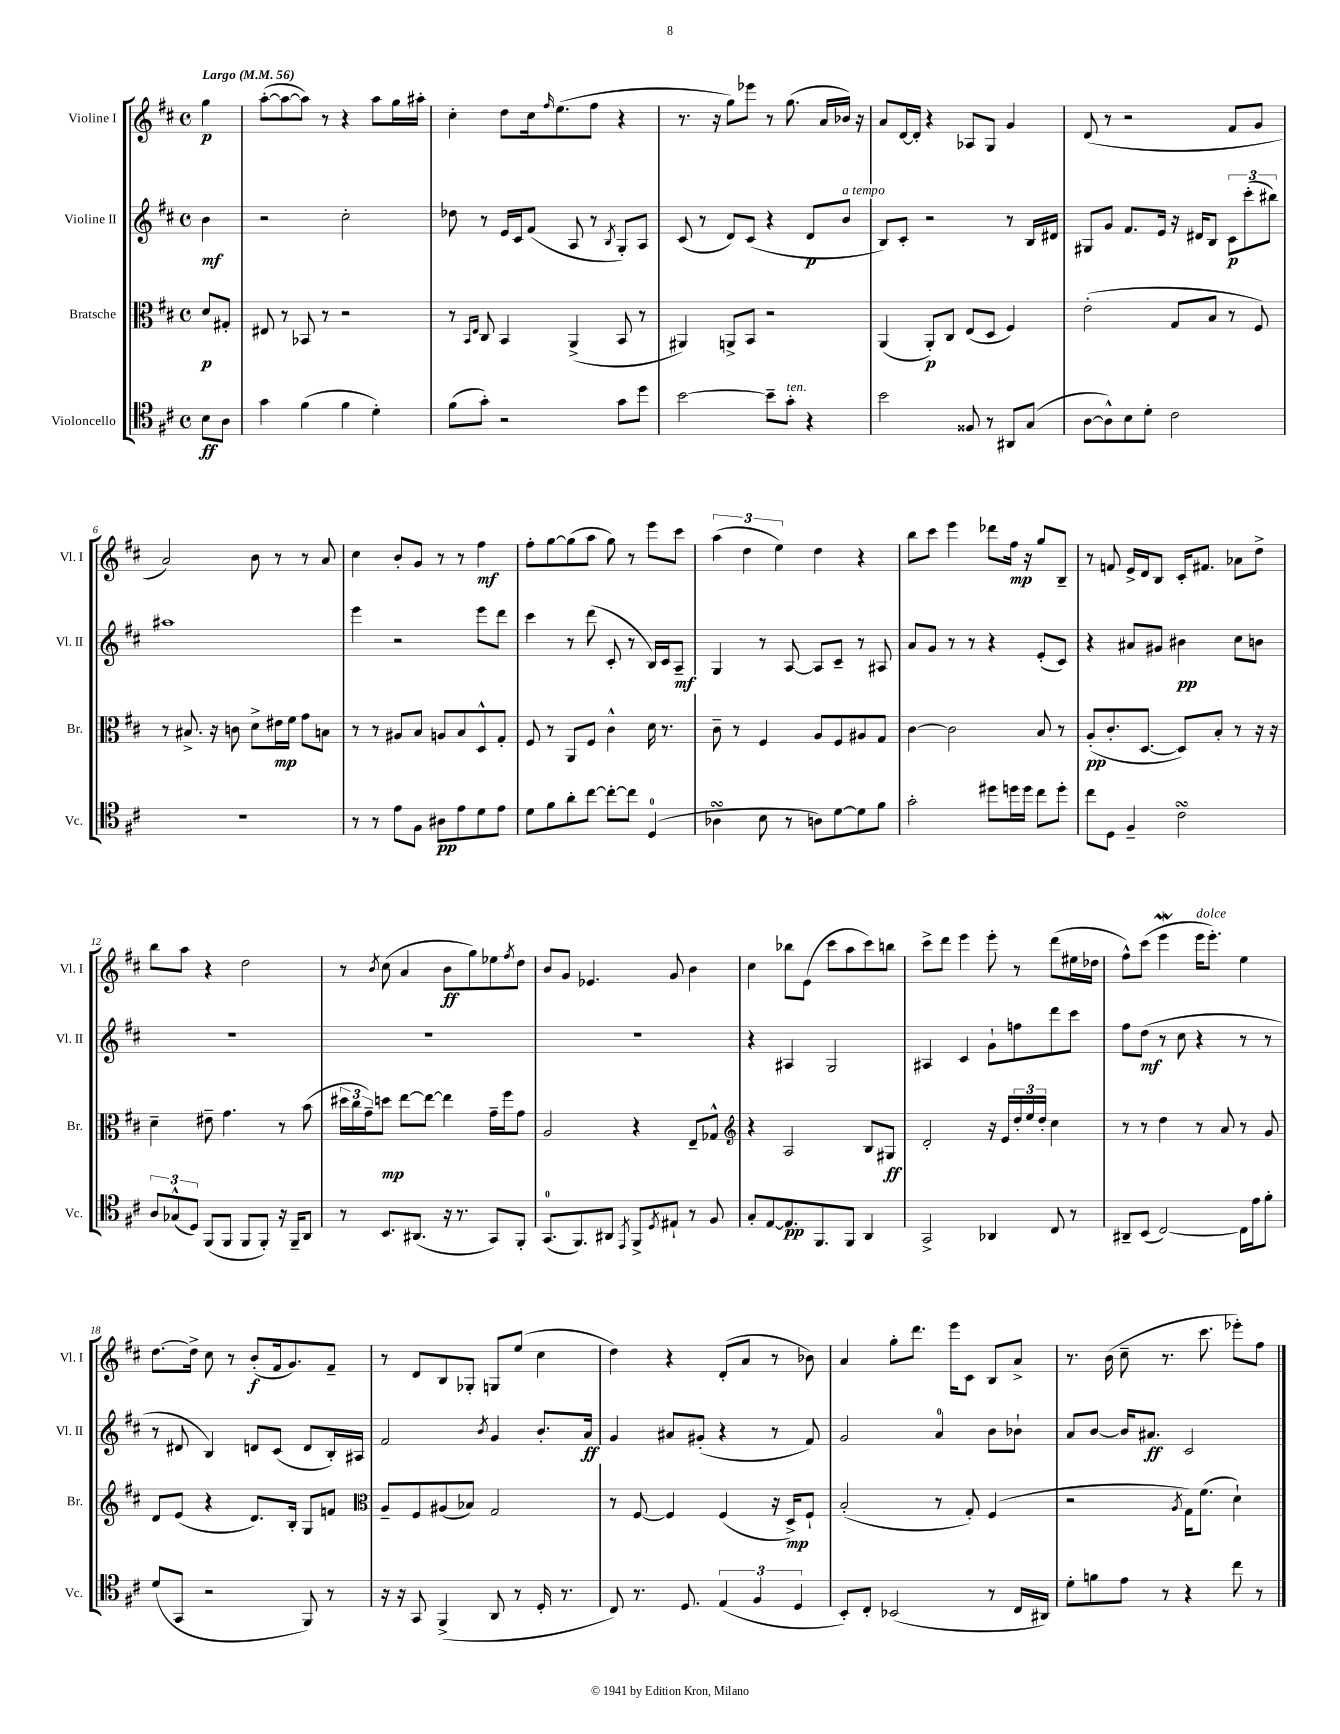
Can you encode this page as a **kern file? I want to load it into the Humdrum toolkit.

**kern	**dynam	**kern	**dynam	**kern	**dynam	**kern	**dynam
*part4	*part4	*part3	*part3	*part2	*part2	*part1	*part1
*staff4	*staff4	*staff3	*staff3	*staff2	*staff2	*staff1	*staff1
*I"Violoncello	*	*I"Bratsche	*	*I"Violine II	*	*I"Violine I	*
*I'Vc.	*	*I'Br.	*	*I'Vl. II	*	*I'Vl. I	*
*clefC4	*	*clefC3	*	*clefG2	*	*clefG2	*
*k[f#c#]	*	*k[f#c#]	*	*k[f#c#]	*	*k[f#c#]	*
*M4/4	*	*M4/4	*	*M4/4	*	*M4/4	*
*met(c)	*	*met(c)	*	*met(c)	*	*met(c)	*
*MM56	*	*MM56	*	*MM56	*	*MM56	*
=	=	=	=	=	=	=	=
!	!	!	!	!	!	!LO:TX:a:B:t=Largo	!
8B\L	ff	8d/L	p	4b\	mf	4gg\	p
8A\J	.	8G#X'/J	.	.	.	.	.
=1	=1	=1	=1	=1	=1	=1	=1
4g\	.	8E#X/	.	2r	.	([8aa'\L	.
.	.	8r	.	.	.	8aa\_	.
(4f#\	.	8BB-X/	.	.	.	8aa\J])	.
.	.	8r	.	.	.	8r	.
4f#\	.	2r	.	2cc#'\	.	4r	.
4d'\)	.	.	.	.	.	8aa\L	.
.	.	.	.	.	.	16gg\L	.
.	.	.	.	.	.	16aa#X'\JJ	.
=2	=2	=2	=2	=2	=2	=2	=2
(8f#\L	.	8r	.	8dd-X\	.	4cc#'\	.
.	.	16qqBB/LL	.	.	.	.	.
.	.	16qqE/JJ	.	.	.	.	.
8g'\J)	.	8C#/	.	8r	.	.	.
2r	.	4BB/	.	16e/LL	.	8dd\L	.
.	.	.	.	16c#/J	.	.	.
.	.	.	.	(8f#/J	.	16cc#\k	.
.	.	.	.	.	.	16qqff#/	.
.	.	.	.	.	.	(8.ee\	.
.	.	(4AA^/	.	8A/	.	.	.
.	.	.	.	8r	.	8ff#\J	.
.	.	.	.	8qB/	.	.	.
8g\L	.	8BB/	.	8G'/L)	.	4r	.
8dd\J	.	8r	.	8A/J	.	.	.
=3	=3	=3	=3	=3	=3	=3	=3
[2b\	.	4AA#X/)	.	(8c#/	.	8.r	.
.	.	.	.	8r	.	.	.
.	.	.	.	.	.	16r	.
.	.	8AAn^/L	.	8d/L)	.	8gg\L)	.
.	.	8BB/J	.	(8c#/J	.	8eee-X\J	.
8b~\L]	.	2r	.	4r	.	8r	.
!LO:TX:a:i:t=ten.	!	!	!	!	!	!	!
8g'\J	.	.	.	.	.	(8.gg\	.
4r	.	.	.	8d/L	p	.	.
.	.	.	.	.	.	16a/LL	.
!	!	!	!	!LO:TX:a:i:t=a tempo	!	!	!
.	.	.	.	8b/J	.	16b-X/JJ)	.
.	.	.	.	.	.	16r	.
=4	=4	=4	=4	=4	=4	=4	=4
2b\	.	(4AA/	.	8B/L)	.	8a/L	.
.	.	.	.	8c#'/J	.	[16d/L	.
.	.	.	.	.	.	16d'/JJ]	.
.	.	8AA'/L)	p	2r	.	4r	.
.	.	8C#/J	.	.	.	.	.
8F##X/	.	(8E/L	.	.	.	8A-X/L	.
8r	.	8D/J	.	.	.	8G/J	.
8AA#X/L	.	4F#/)	.	8r	.	4g/	.
(8G/J	.	.	.	16B/LL	.	.	.
.	.	.	.	16d#X/JJ	.	.	.
=5	=5	=5	=5	=5	=5	=5	=5
[8A\L	.	(2e'\	.	8G#X/L	.	(8d/	.
8A^^\])	.	.	.	8g/J	.	8r	.
8B\	.	.	.	8.f#/L	.	2r	.
8d'\J	.	.	.	.	.	.	.
.	.	.	.	16e/Jk	.	.	.
2c#\	.	8G/L	.	16r	.	.	.
.	.	.	.	16d#X/KL	.	.	.
.	.	8B/J	.	8B/J	.	.	.
.	.	8r	.	12c#\L	p	8f#/L	.
.	.	.	.	(12ccc#'\	.	.	.
.	.	8F#/)	.	.	.	8g/J	.
.	.	.	.	12bb#X\J)	.	.	.
!!LO:LB:g=z
=6	=6	=6	=6	=6	=6	=6	=6
1r	.	8r	.	1aa#X	.	2a/)	.
.	.	8.B#X^/	.	.	.	.	.
.	.	16r	.	.	.	.	.
.	.	8cn\	.	.	.	.	.
.	.	8d^\L	.	.	.	8b\	.
.	.	16e#X\L	mp	.	.	8r	.
.	.	16f#\JJ	.	.	.	.	.
.	.	8g\L	.	.	.	8r	.
.	.	8Bn\J	.	.	.	8a/	.
=7	=7	=7	=7	=7	=7	=7	=7
8r	.	8r	.	4eee\	.	4cc#\	.
8r	.	8r	.	.	.	.	.
8e\L	.	8A#X/L	.	2r	.	8b'/L	.
8F#\J	.	8B/J	.	.	.	8g/J	.
8A#X\L	pp	8An/L	.	.	.	8r	.
8e\	.	8B/	.	.	.	8r	.
8d\	.	8D^^/	.	8eee\L	.	4ff#\	mf
8e\J	.	8G'/J	.	8ddd\J	.	.	.
=8	=8	=8	=8	=8	=8	=8	=8
8d\L	.	8F#/	.	4ccc#\	.	8ff#'\L	.
8f#\	.	8r	.	.	.	[8gg\	.
8a'\	.	8AA/L	.	8r	.	(8gg\]	.
[8cc#\J	.	8F#/J	.	(8ddd\	.	8aa\J	.
8cc#'\L_	.	4c#^^\	.	8c#'/	.	8gg\)	.
8cc#\J]	.	.	.	8r	.	8r	.
(4D/	.	16d\	.	16B/LL)	.	8eee\L	.
.	.	8.r	.	16c#/J	.	.	.
.	.	.	.	8A~/J	mf	8ccc#\J	.
=9	=9	=9	=9	=9	=9	=9	=9
4A-XsSSs\	.	8c#~\	.	4G/	.	(6aa\	.
.	.	8r	.	.	.	.	.
.	.	.	.	.	.	6dd\	.
8B\	.	4F#/	.	8r	.	.	.
.	.	.	.	.	.	6ee\)	.
8r	.	.	.	[8A/	.	.	.
8An\L)	.	8A/L	.	8A/L]	.	4dd\	.
[8d\	.	8F#/	.	8c#~/J	.	.	.
8d\]	.	8A#X/	.	8r	.	4r	.
8f#\J	.	8G/J	.	8A#X/	.	.	.
=10	=10	=10	=10	=10	=10	=10	=10
2g'\	.	[4c#\	.	8a/L	.	8bb\L	.
.	.	.	.	8g/J	.	8ccc#\J	.
.	.	2c#\]	.	8r	.	4eee\	.
.	.	.	.	8r	.	.	.
8dd#X\L	.	.	.	4r	.	8ddd-X\L	.
16ddn\L	.	.	.	.	.	16ff#\Jk	mp
16dd\JJ	.	.	.	.	.	16r	.
8cc#\L	.	8B/	.	(8e'/L	.	8gg/L	.
8dd'\J	.	8r	.	8c#/J)	.	8B~/J	.
=11	=11	=11	=11	=11	=11	=11	=11
8cc#\L	.	(8A'/L	pp	4r	.	8r	.
8D\J	.	8.c#'/	.	.	.	8fn/	.
4F#~/	.	.	.	8a#X/L	.	16e^/LL	.
.	.	[8.D/J	.	.	.	16d/J	.
.	.	.	.	8g#X/J	.	8B/J	.
2c#sSsS\	.	8D/L])	.	4b#X\	pp	16c#'/KL	.
.	.	.	.	.	.	8.f#X/J	.
.	.	8B'/J	.	.	.	.	.
.	.	8r	.	8cc#\L	.	8a-X\L	.
.	.	16r	.	8bn\J	.	8dd^\J	.
.	.	16r	.	.	.	.	.
!!LO:LB:g=z
=12	=12	=12	=12	=12	=12	=12	=12
12A/L	.	4d~\	.	1r	.	8bb\L	.
(12G-X^^/	.	.	.	.	.	.	.
.	.	.	.	.	.	8aa\J	.
12D/J)	.	.	.	.	.	.	.
(8FF#/L	.	8e#X~\	.	.	.	4r	.
8FF#/J	.	4.g\	.	.	.	.	.
8FF#/L	.	.	.	.	.	2dd\	.
8FF#'/J)	.	.	.	.	.	.	.
16r	.	8r	.	.	.	.	.
16FF#~/KL	.	.	.	.	.	.	.
8AA/J	.	(8b\	.	.	.	.	.
=13	=13	=13	=13	=13	=13	=13	=13
8r	.	24dd#X\LL	.	1r	.	8r	.
.	.	24cc#\	.	.	.	.	.
.	.	24g~\J)	.	.	.	.	.
.	.	.	.	.	.	8qb/	.
8.BB/L	.	8ddn\J	mp	.	.	(8cc#\	.
.	.	[8ee\L	.	.	.	4a/	.
(8.AA#X/J	.	.	.	.	.	.	.
.	.	8ee\J_	.	.	.	.	.
16r	.	4ee\]	.	.	.	8b\L	ff
8.r	.	.	.	.	.	.	.
.	.	.	.	.	.	8gg\)	.
8GG/L)	.	16g~\LL	.	.	.	8ee-X\	.
.	.	16ff#\J	.	.	.	.	.
.	.	.	.	.	.	8qff#/	.
8FF#'/J	.	8g\J	.	.	.	8dd\J	.
=14	=14	=14	=14	=14	=14	=14	=14
(8.GG/L	.	2A/	.	1r	.	8b/L	.
.	.	.	.	.	.	8g/J	.
8.FF#/)	.	.	.	.	.	.	.
.	.	.	.	.	.	4.e-X/	.
8AA#X/J	.	.	.	.	.	.	.
8qEE/	.	.	.	.	.	.	.
8FF#^/L	.	4r	.	.	.	.	.
8qD/	.	.	.	.	.	.	.
8E#X`/J	.	.	.	.	.	8g/	.
8r	.	8E~/L	.	.	.	4b\	.
8F#/	.	8G-X^^/J	.	.	.	.	.
=15	=15	=15	=15	=15	=15	=15	=15
*	*	*clefG2	*	*	*	*	*
8G'/L	.	4r	.	4r	.	4cc#\	.
[8E/	.	.	.	.	.	.	.
8.E/]	pp	2A/	.	4A#X/	.	8bb-X\L	.
.	.	.	.	.	.	(8e\J	.
8.FF#/	.	.	.	.	.	.	.
.	.	.	.	2G/	.	8ccc#\L	.
8FF#/J	.	.	.	.	.	8aa\	.
4AA/	.	8B/L	.	.	.	8ccc#\)	.
.	.	8G#X/J	ff	.	.	8bbn\J	.
=16	=16	=16	=16	=16	=16	=16	=16
2GG^/	.	2d'/	.	4A#X/	.	8ccc#^\L	.
.	.	.	.	.	.	8ddd\J	.
.	.	.	.	4c#/	.	4eee\	.
4AA-X/	.	16r	.	8g`\L	.	8eee'\	.
.	.	16e/LL	.	.	.	.	.
.	.	24dd'/	.	8ffn\	.	8r	.
.	.	24ee/	.	.	.	.	.
.	.	24dd'/JJ	.	.	.	.	.
8C#/	.	4cc#\	.	8ddd\	.	(8ddd\L	.
8r	.	.	.	8ccc#\J	.	16ee#X\L	.
.	.	.	.	.	.	16dd-X\JJ	.
=17	=17	=17	=17	=17	=17	=17	=17
8AA#X~/L	.	8r	.	8ff#\L	.	8ff#^^\L)	.
(8BB/J	.	8r	.	(8dd\J	mf	(8ccc#\J	.
[2C#/)	.	4dd\	.	8r	.	4eeeW\	.
.	.	.	.	8cc#\	.	.	.
!	!	!	!	!	!	!LO:TX:a:i:t=dolce	!
.	.	8r	.	4r	.	16eee\KL	.
.	.	.	.	.	.	8.eee'\J)	.
.	.	8a/	.	.	.	.	.
16C#\LL]	.	8r	.	8r	.	4ee\	.
16e\J	.	.	.	.	.	.	.
8f#'\J	.	8g/	.	8r	.	.	.
!!LO:LB:g=z
=18	=18	=18	=18	=18	=18	=18	=18
(8d/L	.	8d/L	.	8r	.	[8.dd\L	.
8GG/J	.	(8e/J	.	8d#X/	.	.	.
.	.	.	.	.	.	16dd^\Jk]	.
2r	.	4r	.	4B/)	.	8cc#\	.
.	.	.	.	.	.	8r	.
.	.	8.d/L)	.	8dn/L	.	(8b'/L	f
.	.	.	.	(8c#/J	.	16f#/k	.
.	.	16B'/Jk	.	.	.	8.g/)	.
8FF#/)	.	8G/L	.	8d/L	.	.	.
8r	.	8fn/J	.	16B'/L)	.	8f#~/J	.
.	.	.	.	16A#X/JJ	.	.	.
=19	=19	=19	=19	=19	=19	=19	=19
*	*	*clefC3	*	*	*	*	*
16r	.	8A~/L	.	2f#/	.	8r	.
16r	.	.	.	.	.	.	.
8GG/	.	8F#/	.	.	.	8d/L	.
(4FF#^/	.	(8A#X/	.	.	.	8B/	.
.	.	8B-X/J)	.	.	.	8G-X'/J	.
.	.	.	.	8qb/	.	.	.
8AA/	.	2G/	.	4g/	.	8Gn/L	.
8r	.	.	.	.	.	(8ee/J	.
16D'/	.	.	.	8.b'/L	.	4cc#\	.
8.r	.	.	.	.	.	.	.
.	.	.	.	16a/Jk	ff	.	.
=20	=20	=20	=20	=20	=20	=20	=20
8C#/)	.	8r	.	4g/	.	4dd\)	.
8.r	.	[8F#/	.	.	.	.	.
.	.	4F#/]	.	8a#X/L	.	4r	.
8.D/	.	.	.	.	.	.	.
.	.	.	.	(8g#X'/J	.	.	.
(6E/	.	(4F#/	.	4r	.	(8d'/L	.
.	.	.	.	.	.	8a/J	.
6F#/	.	.	.	.	.	.	.
.	.	16r	.	8r	.	8r	.
.	.	16D^/KL)	mp	.	.	.	.
6D/	.	.	.	.	.	.	.
.	.	8F#`/J	.	8f#/)	.	8b-X\)	.
=21	=21	=21	=21	=21	=21	=21	=21
8BB'/L)	.	(2B'/	.	2g/	.	4a/	.
8C#'/J	.	.	.	.	.	.	.
(2BB-X/	.	.	.	.	.	8gg'\L	.
.	.	.	.	.	.	8.ddd\J	.
.	.	8r	.	4a/	.	.	.
.	.	.	.	.	.	16eee\KL	.
.	.	8G'/)	.	.	.	8c#\J	.
8r	.	(4F#/	.	8b\L	.	8B/L	.
16C#/LL	.	.	.	8b-X`\J	.	8a^/J	.
16AA#X/JJ)	.	.	.	.	.	.	.
=22	=22	=22	=22	=22	=22	=22	=22
8d'\L	.	2r	.	8a/L	.	8.r	.
8fn\	.	.	.	[8b/J	.	.	.
.	.	.	.	.	.	(16b\	.
8e\J	.	.	.	16b/KL]	.	8cc#~\	.
.	.	.	.	8.a#X/J	ff	.	.
8r	.	.	.	.	.	8.r	.
.	.	8qA/	.	.	.	.	.
4r	.	16G\KL)	.	2c#/	.	.	.
.	.	(8.f#\J	.	.	.	8.ccc#\	.
8cc#\	.	4d`\)	.	.	.	8eee-X'\L)	.
8r	.	.	.	.	.	8ff#\J	.
==	==	==	==	==	==	==	==
*-	*-	*-	*-	*-	*-	*-	*-
